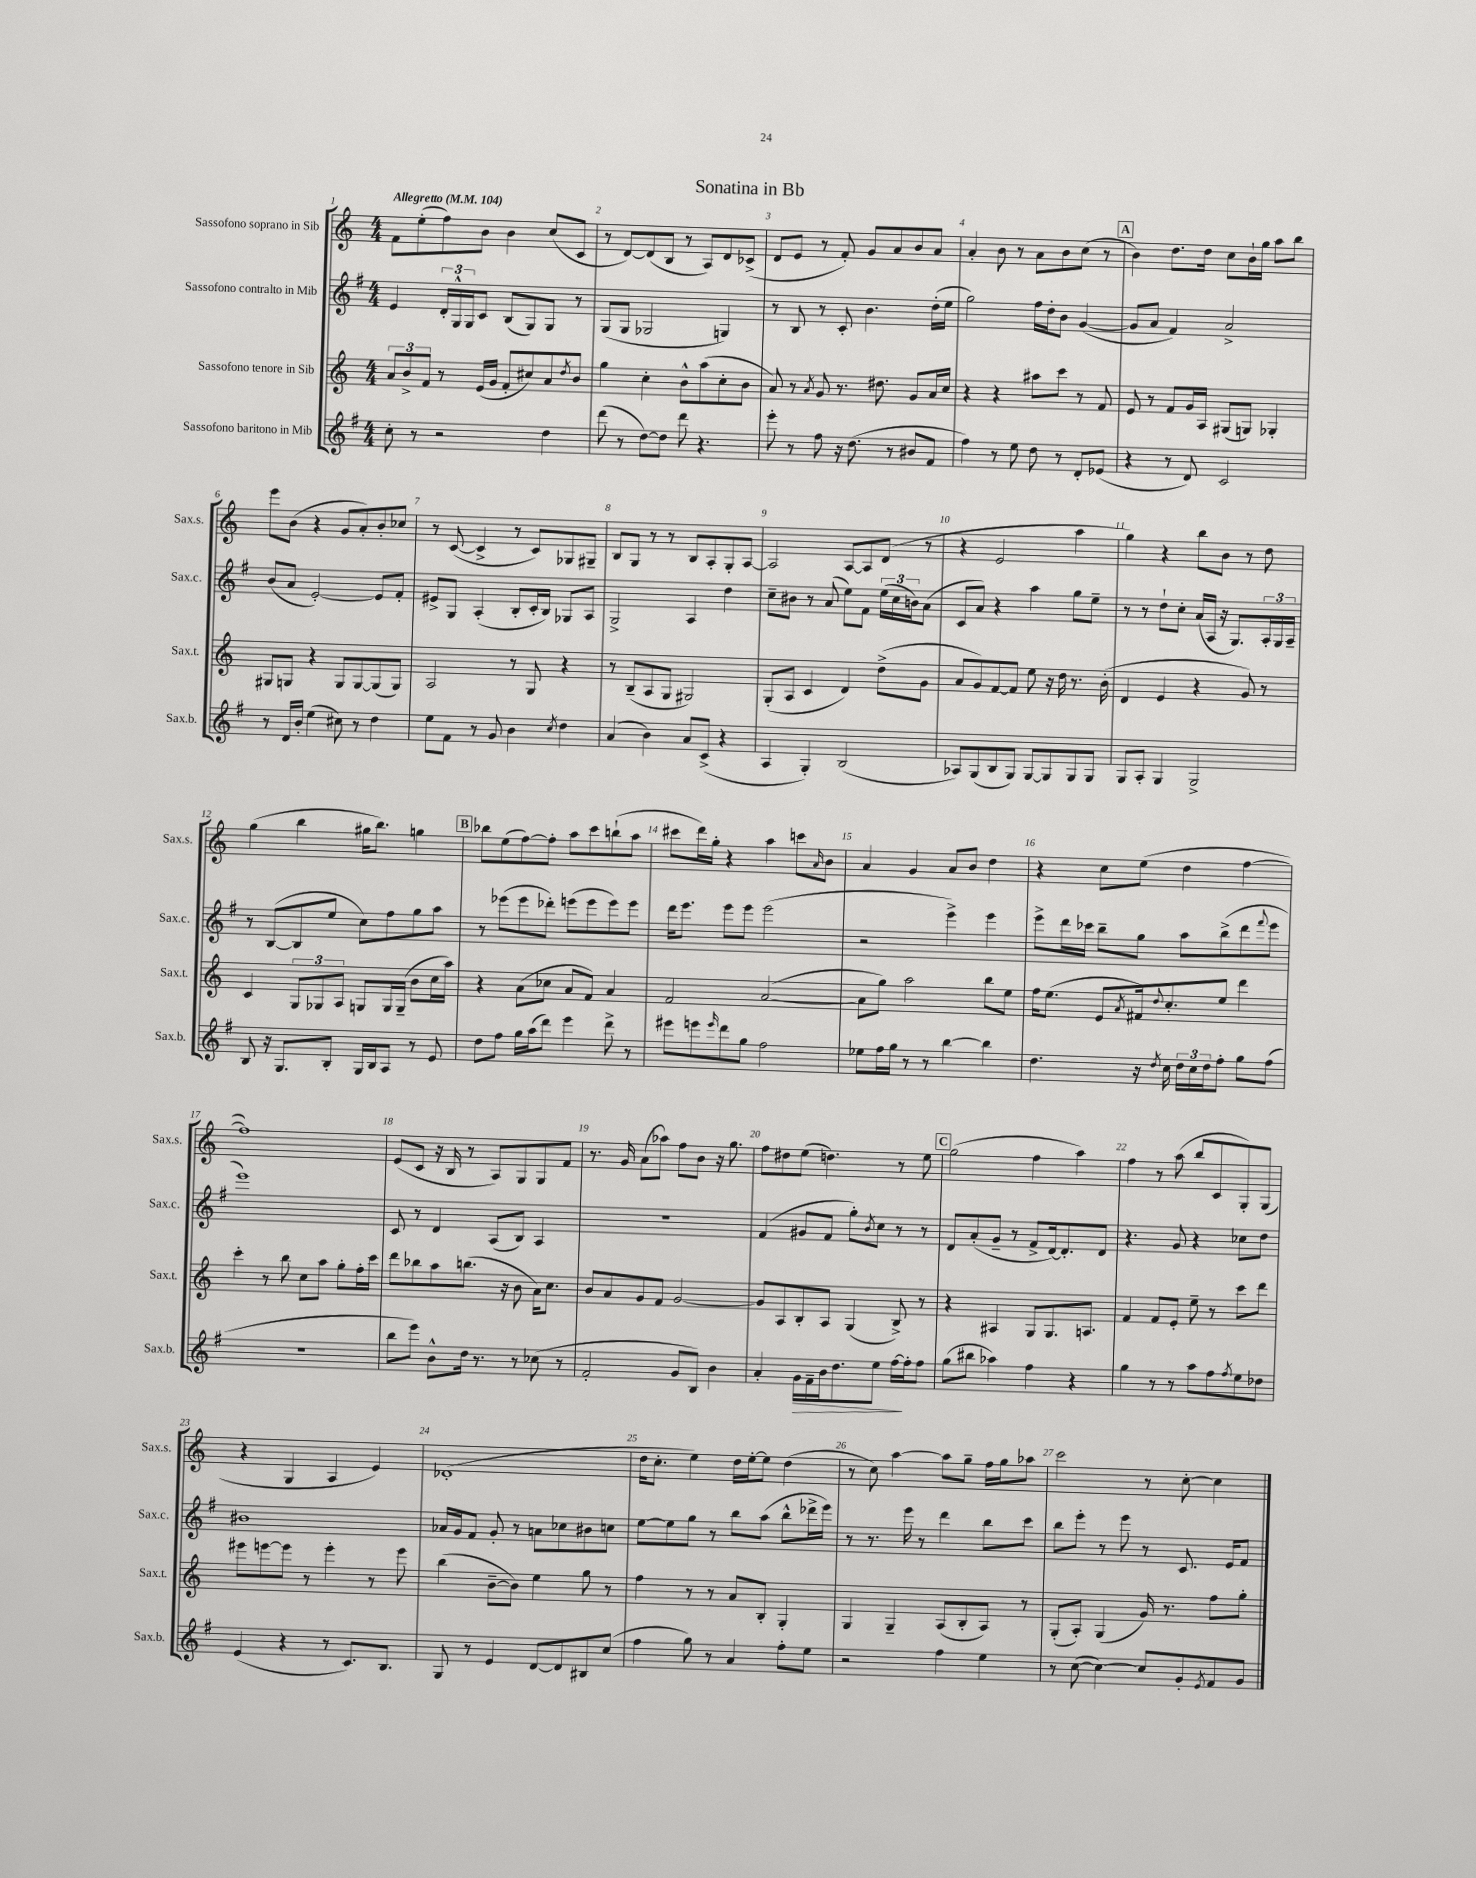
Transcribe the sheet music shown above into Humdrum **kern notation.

**kern	**dynam	**kern	**kern	**kern
*part4	*part4	*part3	*part2	*part1
*staff4	*staff4	*staff3	*staff2	*staff1
*I"Sassofono baritono in Mib	*	*I"Sassofono tenore in Sib	*I"Sassofono contralto in Mib	*I"Sassofono soprano in Sib
*I'Sax.b.	*	*I'Sax.t.	*I'Sax.c.	*I'Sax.s.
*clefG2	*	*clefG2	*clefG2	*clefG2
*k[f#]	*	*k[]	*k[f#]	*k[]
*M4/4	*	*M4/4	*M4/4	*M4/4
*MM104	*	*MM104	*MM104	*MM104
=1	=1	=1	=1	=1
!	!	!	!	!LO:TX:a:B:t=Allegretto
8cc'\	.	12a/L	4e/	8f\L
.	.	12b^/	.	.
8r	.	.	.	(8ee'\
.	.	12f/J	.	.
2r	.	8r	24d'/LL	8ff\)
.	.	.	24G^^/	.
.	.	.	24G/J	.
.	.	(16e/LL	8c/J	8b\J
.	.	16g/JJ	.	.
.	.	8f'/L	(8B/L	4b\
.	.	8cc#X/)	8G/)	.
4dd\	.	8a/	8G/J	(8cc/L
.	.	8qdd/	.	.
.	.	8b/J	8r	8c/J
=2	=2	=2	=2	=2
(8ddd\	.	4gg\	(8G/L	8r
8r	.	.	8G/J	[8d/L)
[8dd\L)	.	4cc'\	2G-X/	(8d/]
8dd\J]	.	.	.	8B/J
8ddd\	.	8b^^\L	.	8r
4.r	.	(8aa\	.	8A/L)
.	.	8cc'\	4Gn/)	8d/
.	.	8b\J	.	(8c-X^/J
=3	=3	=3	=3	=3
8eee'\	.	8a/)	8r	8d/L
8r	.	8r	8B/	8e/J
.	.	8qa/	.	.
8ff#\	.	8g/	8r	8r
16r	.	8.r	8c'/	8f'/)
(8.dd\	.	.	.	.
.	.	.	4.b\	8g/L
.	.	8.dd#X\	.	.
8r	.	.	.	8a/
8b#X/L	.	8g/L	.	8b/
8f#/J	.	16a/L	(16dd'\LL	8a/J
.	.	16cc/JJ	16ee\JJ	.
=4	=4	=4	=4	=4
4ff#\)	.	4r	2gg\)	4a'/
8r	.	4r	.	8b\
8ee\	.	.	.	8r
8dd\	.	8aa#X\L	16ff#\LL	8a\L
.	.	.	16dd'\J	.
8r	.	8ccc\J	8b\J	8b\
8d'/L	.	8r	([4g/	(8cc\J
(8e-X/J	.	8f/	.	8r
!!LO:REH:place=s1:t=A
=5	=5	=5	=5	=5
4r	.	8e/	8g/L]	4b\)
.	.	8r	8a/J	.
8r	.	8f/L	4f#/)	8.dd\L
8d/)	.	16g/L	.	.
.	.	16A/JJ	.	16dd\Jk
2c/	.	(8G#X/L	2a^/	8cc\L
.	.	8Gn/J)	.	16b`\L
.	.	.	.	16gg\JJ
.	.	4G-X'/	.	8aa\L
.	.	.	.	8bb\J
!!LO:LB:g=z
=6	=6	=6	=6	=6
8r	.	8G#X/L	(8b/L	8eee\L
16d/LL	.	8Gn/J	8a/J	(8b\J
16b'/JJ	.	.	.	.
(4ee\	.	4r	[2e'/)	4r
8cc#X\)	.	8G/L	.	8g/L
8r	.	[8G/	.	8a'/)
4dd\	.	(8G/]	8e/L]	8b'/
.	.	8G/J)	8f#'/J	8cc-X/J
=7	=7	=7	=7	=7
8ee\L	.	2A/	8e#X^/L	8r
8f#\J	.	.	8G/J	([8c/
8r	.	.	(4A'/	4c^/]
8g/	.	.	.	.
4b\	.	8r	8B'/L	8r
.	.	8G/	16c'/L	8c/L)
.	.	.	16B/JJ)	.
8qcc/	.	.	.	.
4dd\	.	4r	8G-X/L	8G-X/
.	.	.	8A/J	8G#X~/J
=8	=8	=8	=8	=8
(4a/	.	8r	2G^/	8B/L
.	.	(8B~/L	.	8G/J
4b\)	.	8A/	.	8r
.	.	8G/J	.	8r
8a/L	.	2G#X/)	4A/	8B/L
(8c^/J	.	.	.	8A'/
4r	.	.	4dd\	8G'/
.	.	.	.	[8A/J
=9	=9	=9	=9	=9
4A/	.	(8G'/L	8cc~\L	2A/]
.	.	8A/J	8b#X\J	.
4G'/)	.	4c/	8r	.
.	.	.	(8a/	.
(2B/	.	4d/)	8ee\L)	[8A/L
.	.	.	8f#\J	8A/]
.	.	(8dd^\L	(24ee\LL	(8d/J
.	.	.	24cc\	.
.	.	.	24bn\J)	.
.	.	8g\J	(8a\J	8r
=10	=10	=10	=10	=10
8A-X/L)	.	8a/L	8c/L	4r
(8G/	.	8g/)	8a/J)	.
8B/	.	[8f/	4r	2e/
8G/J)	.	8f/J]	.	.
[8G/L	.	8ee\	4aa\	.
8G/]	.	16r	.	.
.	.	16dd\	.	.
8G/	.	8.r	8gg\L	4aa\
8G/J	.	.	8ee~\J	.
.	.	(16b'\	.	.
=11	=11	=11	=11	=11
8G/L	.	4d/	8r	4gg\)
8A'/J	.	.	8r	.
4G/	.	4e/	8dd`\L	4r
.	.	.	8cc'\J	.
2G^/	.	4r	(16a/LL	8bb\L
.	.	.	16A/JJ	.
.	.	.	16r	8b\J
.	.	.	8.G/L)	.
.	.	8g/)	.	8r
.	.	8r	24A'/L	8dd\
.	.	.	24G/	.
.	.	.	24A~/JJ	.
!!LO:LB:g=z
=12	=12	=12	=12	=12
8B/	.	4c/	8r	(4gg\
16r	.	.	([8B/L	.
8.G/L	.	.	.	.
.	.	12G/L	8B/]	4bb\
.	.	12G-X/	.	.
8B'/J	.	.	8ee/J	.
.	.	12A/J	.	.
16G/LL	.	8Gn/L	8cc\L)	16gg#X\KL
16B/J	.	.	.	8.bb\J)
8A/J	.	16G/L	8ff#\	.
.	.	(16G~/JJ	.	.
8r	.	8b\L	8gg\	4ggn\
8e/	.	16cc\L	8aa\J	.
.	.	16aa\JJ)	.	.
!!LO:REH:place=s1:t=B
=13	=13	=13	=13	=13
8dd\L	.	4r	8r	8bb-X\L
8ff#\J	.	.	(8eee-X\L	(8ee\
16gg\LL	.	(8a\L	8eee-\	[8ff\)
(16aa\J	.	.	.	.
8ddd\J)	.	8cc-X\J	8ddd-X'\J)	8ff'\J]
4eee\	.	8a/L	(8eeen\L	8aa\L
.	.	8f/J)	8eee\	8ccc\
8ddd^\	.	4a/	8eee\)	(8bbn`\
8r	.	.	8eee\J	8aa\J
=14	=14	=14	=14	=14
8eee#X\L	.	2f/	16ddd\KL	8ccc#X\L
.	.	.	8.eee\J	.
8eeen\	.	.	.	16ddd\L)
.	.	.	.	16gg'\JJ
16qqeee/	.	.	.	.
8ddd\	.	.	8eee\L	4r
8gg\J	.	.	8eee\J	.
2ff#\	.	([2a/	(2eee\	4aa\
.	.	.	.	8cccn\L
.	.	.	.	16qqa/
.	.	.	.	8b\J
=15	=15	=15	=15	=15
8ee-X\L	.	8a\L]	2r	4a/
16ff#\L	.	8gg\J)	.	.
16gg\JJ	.	.	.	.
8r	.	2aa\	.	4g/
8r	.	.	.	.
[4bb\	.	.	4eee^\)	8a/L
.	.	.	.	8b/J
4bb\]	.	8bb\L	4eee\	4dd\
.	.	8ee\J	.	.
=16	=16	=16	=16	=16
4.dd\	.	16ff\KL	8eee^\L	4r
.	.	(8.ee\J	.	.
.	.	.	16ddd\L	.
.	.	.	16ccc-X\JJ	.
.	.	8e/L	8bb~\L	8cc\L
.	.	8qa/	.	.
16r	.	16f#X/k)	8gg\J	(8ee\J
8qdd/	.	8qqdd/	.	.
16cc\	.	8.cc'/	.	.
24dd\LL	.	.	8aa\L	4dd\
24cc\	.	.	.	.
24dd\J	.	.	.	.
8ff#'\J	.	8ee/J	(8bb^\	.
8gg\L	.	4ddd\	8ddd\	[4ff\
.	.	.	8qqfff#/	.
(8ff#\J	.	.	8eee\J	.
!!LO:LB:g=z
=17	=17	=17	=17	=17
1r	.	4ccc'\	1eee)	1ff])
.	.	8r	.	.
.	.	8bb\	.	.
.	.	8cc\L	.	.
.	.	8aa\J	.	.
.	.	8gg'\L	.	.
.	.	16ff'\L	.	.
.	.	16ccc\JJ	.	.
=18	=18	=18	=18	=18
8bb\L	.	8ddd\L	8c/	(8e/L
8eee\J)	.	8bb-X\	8r	8c/J
8b^^\L	.	8aa\	4d/	16r
.	.	.	.	16B/
16dd\Jk	.	(8.bbn\J	.	8r
8.r	.	.	.	.
.	.	.	(8A/L	8A/L)
.	.	16r	.	.
8r	.	8b\	8B/J)	8G/
(8cc-X\	.	16a\KL)	4A/	8G/
.	.	8.cc\J	.	.
8r	.	.	.	8f/J
=19	=19	=19	=19	=19
2f#'/	.	8b/L	1r	8.r
.	.	8a/	.	.
.	.	.	.	16g/
.	.	8g/	.	(8a\L
.	.	8f/J	.	8aa-X\J)
8g/L	.	[2g/	.	8ff\L
8B/J)	.	.	.	8b\J
4b\	.	.	.	16r
.	.	.	.	8.gg\
=20	=20	=20	=20	=20
4a'/	.	8g/L]	(4f#/	8ff\L
.	.	8A/	.	8dd#X\
!	!LO:HP:b	!	!	!
16g\LL	>	8B'/	8g#X/L	(8ee\J
16f#~\	.	.	.	.
16b\J	.	8A/J	8f#/J	4.ddn\)
8.dd\	.	.	.	.
.	.	(4G/	8gg'\L)	.
.	.	.	8qb/	.
8ee\J	.	.	8cc\J	.
[16ff#\LL	.	8B^/)	8r	8r
16ff#'\J]	]	.	.	.
8ff#\J	.	8r	8r	8ee\
!!LO:REH:place=s1:t=C
=21	=21	=21	=21	=21
(8gg\L	.	4r	8d/L	(2gg\
8bb#X\J	.	.	(8a'/	.
4aa-X\)	.	4A#X/	8g~/J	.
.	.	.	8r	.
4ff#\	.	8G/L	8f#^/L	4ff\
.	.	8.G/	[16d/k)	.
.	.	.	8.d'/]	.
4r	.	.	.	4aa\)
.	.	8.An/J	.	.
.	.	.	8d/J	.
=22	=22	=22	=22	=22
4gg\	.	4f/	4.r	4ff\
8r	.	8f/L	.	8r
8r	.	8e'/J	8g/	(8aa\
8aa\L	.	8ee~\	4r	8bb/L
8ff#\	.	8r	.	8c/
8qff#/	.	.	.	.
8ee\	.	8ccc\L	8cc-X\L	8G'/)
8dd-X\J	.	8ddd\J	8dd\J	(8G/J
!!LO:LB:g=z
=23	=23	=23	=23	=23
(4e/	.	8eee#X\L	1b#X	4r
.	.	[8eeen\	.	.
4r	.	8eee\J]	.	4G/
.	.	8r	.	.
8r	.	4eee'\	.	4A/
8.c/L)	.	.	.	.
.	.	8r	.	4e/)
8.B/J	.	.	.	.
.	.	8eee\	.	.
=24	=24	=24	=24	=24
8G/	.	(4bb\	16a-X/LL	(1d-X'
.	.	.	16g/J	.
8r	.	.	8f#/J	.
4e/	.	[8b~\L	8g'/	.
.	.	8b\J])	8r	.
[8d/L	.	4ee\	8an\L	.
8d/]	.	.	8cc-X\	.
8B#X/	.	8gg\	8b#X\	.
(8cc/J	.	8r	8ccn\J	.
=25	=25	=25	=25	=25
4ff#\	.	4ff\	[8ee\L	16dd\KL
.	.	.	.	8.cc'\J
.	.	.	8ee\]	.
8gg\)	.	8r	8gg\J	4ee\)
8r	.	8r	8r	.
4a/	.	8a/L	8bb\L	16dd\LL
.	.	.	.	[16ee'\J
.	.	8B'/J	(8aa\J	8ee\J]
8ff#'\L	.	4G'/	8bb^^\L	(4dd\
8ee\J	.	.	16ddd-X^\L	.
.	.	.	16eee\JJ)	.
=26	=26	=26	=26	=26
2r	.	4G/	8r	8r
.	.	.	8.r	8cc\)
.	.	4G~/	.	[4aa\
.	.	.	16eee\	.
.	.	.	8r	.
4ff#\	.	(8A/L	4ddd\	8aa\L]
.	.	8B'/	.	8gg~\J
4ee\	.	8A/J)	8bb\L	16ff\LL
.	.	.	.	16gg\J
.	.	8r	8ccc\J	8aa-X\J
=27	=27	=27	=27	=27
8r	.	(8G'/L	8bb\L	2ccc\
([8cc\	.	8A'/J)	8eee'\J	.
4cc\_)	.	(4G/	8r	.
.	.	.	8eee\	.
8cc/L]	.	16g/)	8r	8r
.	.	8.r	.	.
8g'/	.	.	8.c/	[8cc'\
8qe/	.	.	.	.
8f#/	.	8ff\L	.	4cc\]
.	.	.	16e/KL	.
8g/J	.	8gg'\J	8f#/J	.
==	==	==	==	==
*-	*-	*-	*-	*-
